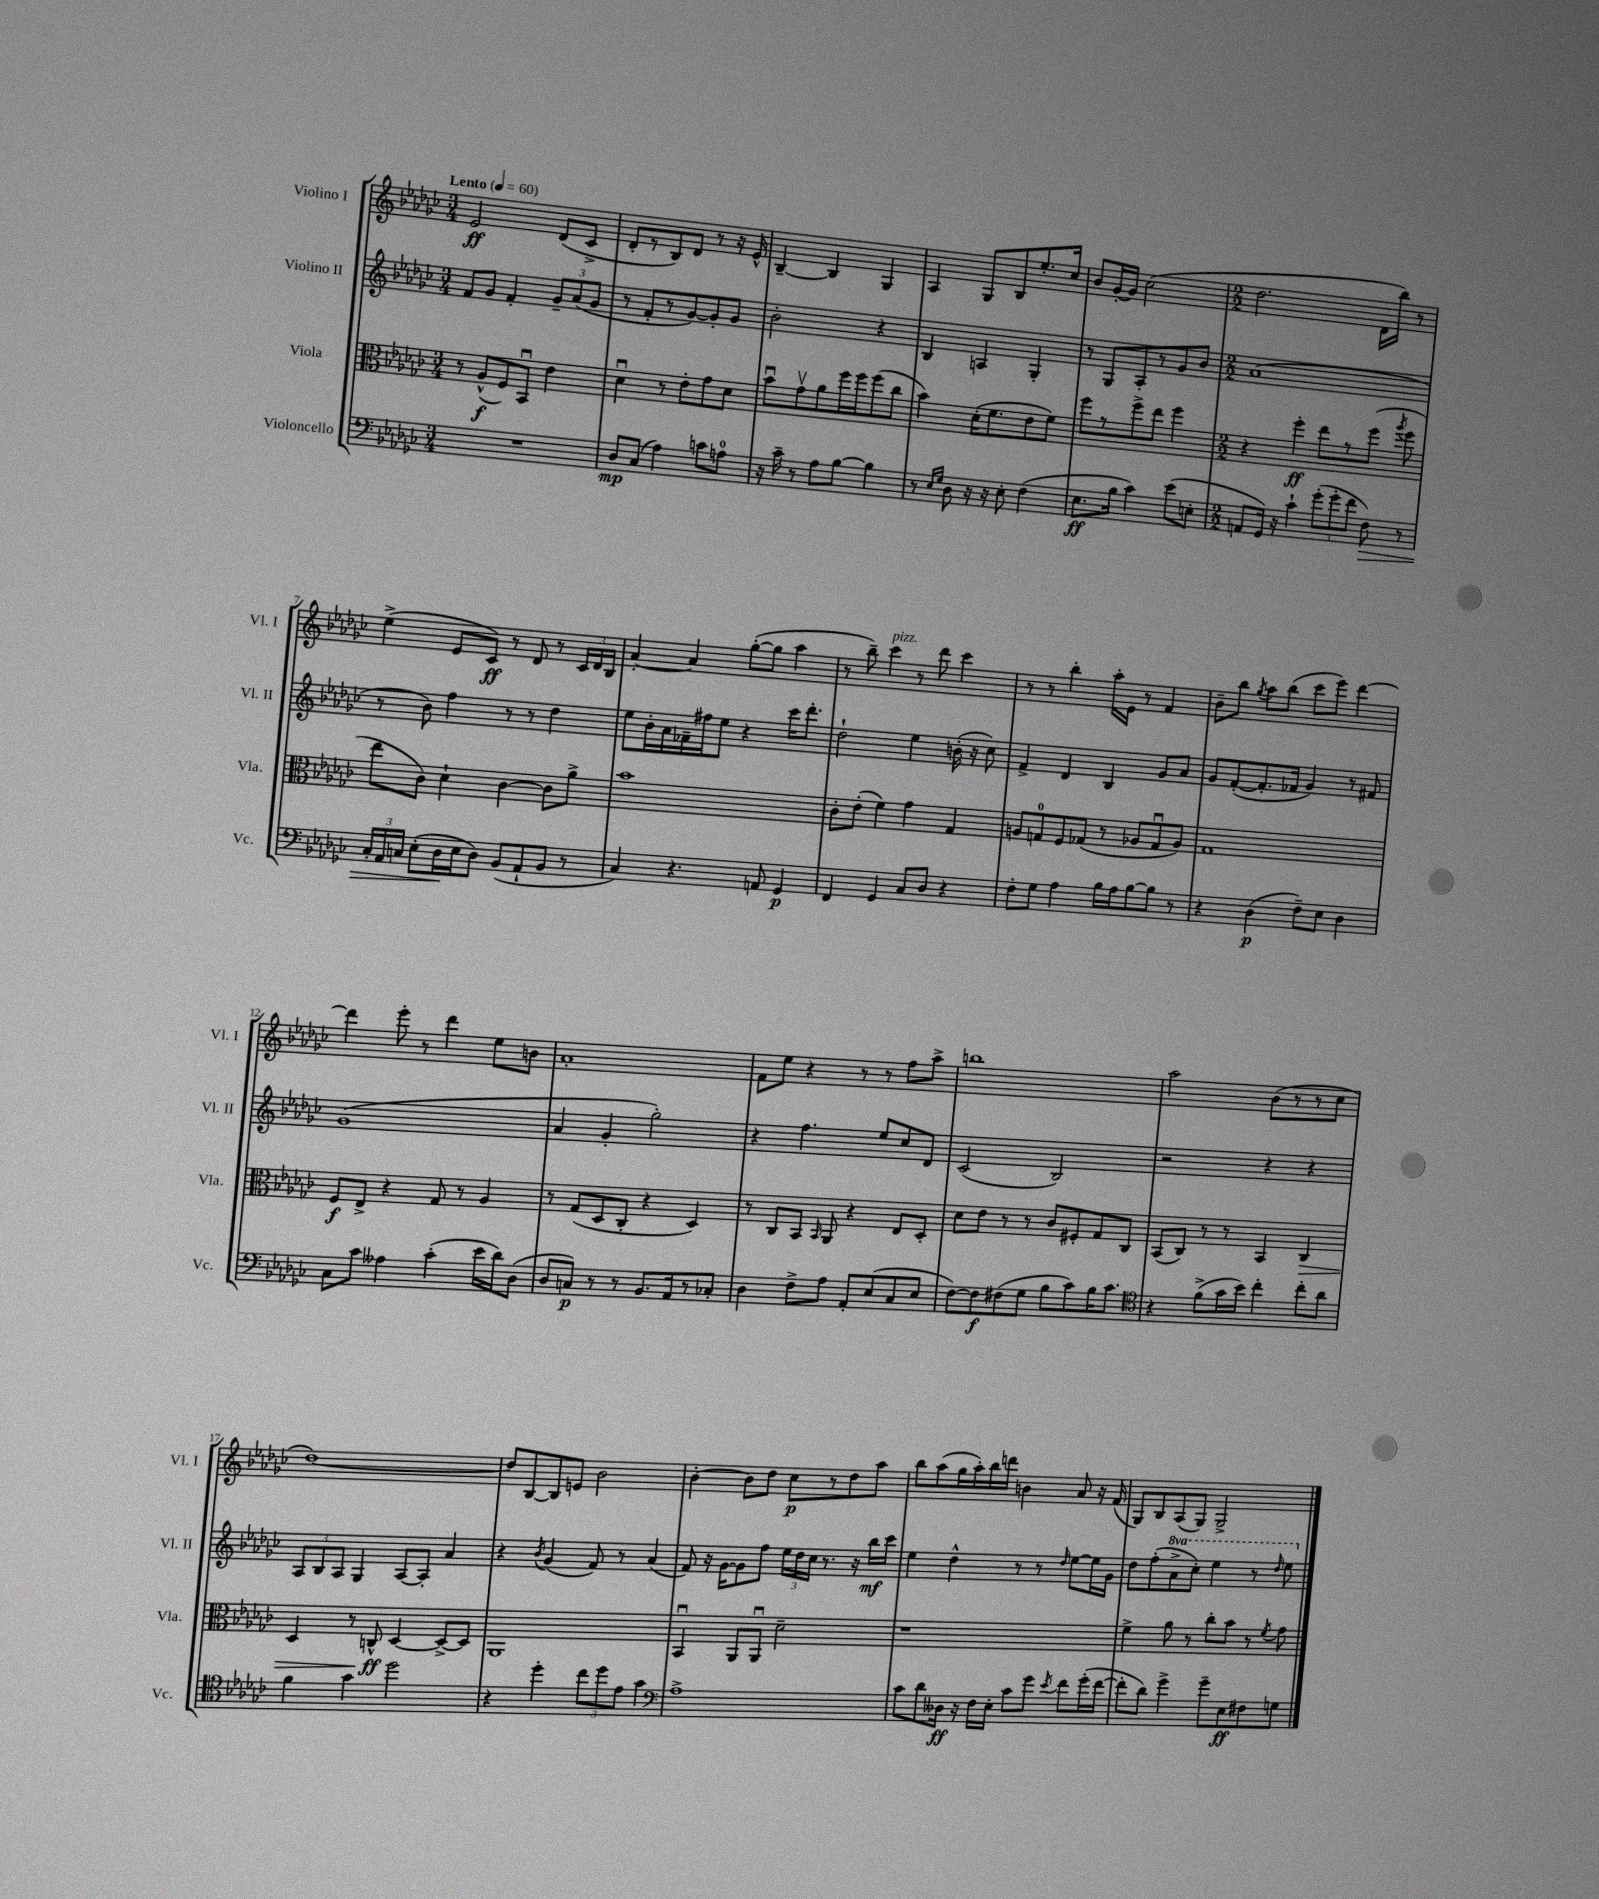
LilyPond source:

<<
\new StaffGroup <<
\new Staff = "s0" \with { instrumentName = "Violino I" shortInstrumentName = "Vl. I" } {
    \clef treble \key ges \major \numericTimeSignature \time 3/4 \tempo "Lento" 4 = 60
    \autoBeamOff ees'2\ff des'8[( ces'8]-> |
    des'8[-. r8 bes8) des'8] r8 r16 ees'16-^ |
    bes4~-- bes4 ges4 |
    aes4 ges8[ bes8 ees''8.-. ces''16] |
    bes'8[ ges'16~-. ges'16] ces''2( |
    \numericTimeSignature \time 2/2 des''2. des'16[ bes''16]) r8 |
    ees''4->( ees'8[ ces'8]\ff) r8 des'8 r8 \tuplet 3/2 { ces'16[ des'16 bes16] } |
    aes'4~-. aes'4 ges''8[~-.( ges''8] aes''4 |
    r8 bes''8--) ces'''4^\markup { \italic "pizz." } r8 des'''8 ces'''4 |
    r8 r8 bes''4-. aes''16[-. ees'16] r8 f'4 |
    bes'8[-- bes''8] \acciaccatura { ges''8 } aes''8[ bes''8]( ces'''8[ ees'''8]) des'''4~ |
    des'''4 ees'''8-. r8 des'''4 ees''8[ b'8] |
    aes'1-. |
    f'8[ ees''8] r4 r8 r8 f''8[ aes''8]-> |
    b''1 |
    aes''2 bes'8[( r8 r8 ces''8] |
    des''1~) |
    des''8[ bes8~ bes8 e'8] bes'2 |
    bes'4~-. bes'8[ des''8] ces''8[\p r8 des''8 aes''8] |
    bes''8[ aes''8( ges''16 aes''16-.) bes''16 d'''16] b'4 aes'8 r16 f'16( |
    ges8[) bes8 aes8( ges8]) ges2-> \bar "|." |
}
\new Staff = "s1" \with { instrumentName = "Violino II" shortInstrumentName = "Vl. II" } {
    \clef treble \key ges \major \numericTimeSignature \time 3/4 \set Staff.ottavationMarkups = #ottavation-simple-ordinals
    \autoBeamOff f'8[ ges'8] f'4-. \tuplet 3/2 { ges'8[-- aes'8( ges'8] } |
    r8 f'8[-. r8 ges'8~) ges'8-. ges'8] |
    bes'2-. r4 |
    bes4 a4 ges4-. |
    r8 ges8[ aes8-. r8 ges'8 bes'8] |
    \numericTimeSignature \time 2/2 aes'1( |
    r8 bes'8) f''4 r8 r8 des''4 |
    ees''8[ bes'16-. aes'16 fes'16-- fis''16 ees''8] r4 ces'''16[ des'''8.]-. |
    des''2-! ees''4 b'16-.( r16 ces''8) |
    f'4-> des'4 bes4 ges'8[ aes'8] |
    ges'8[ f'8~-.( f'8.-. fes'16] ges'4) r8 fis'8 |
    ges'1( |
    aes'4 ges'4-. ges''2-.) |
    r4 f''4. ees''8[ ces''8 des'8] |
    ces'2( bes2) |
    r2 r4 r4 |
    \tuplet 3/2 { aes8[ bes8 aes8] } ges4 aes8[~ aes8]-. aes'4 |
    r4 \acciaccatura { bes'8 } ges'4( f'8) r8 aes'4( |
    f'8) r16 ges'16[~ ges'8 f''8] \tuplet 3/2 { ees''16[ des''16 ces''16] } r8. r16 bes''16[\mf ces'''16] |
    ees''4 des''4-^ r8 r8 \grace { des''16 } ees''8[~ ees''16 ges'16] |
    des''8[ f''8-.( \ottava #1 aes''8-> ces'''8]-.) ees'''4 r8 \grace { des'''16 } ees'''8 \ottava #0 \bar "|." |
}
\new Staff = "s2" \with { instrumentName = "Viola" shortInstrumentName = "Vla." } {
    \clef alto \key ges \major \numericTimeSignature \time 3/4
    \autoBeamOff r8 aes8[-^\f( f8) bes,8]\downbow ees'4 |
    des'4\downbow r8 ees'8[-. ges'8 des'8] |
    bes'8[\downbow ges'8\upbow aes'8 f''16 f''16 f''8( ces''8] |
    bes'4) des'16[-.( f'8. ees'8 f'8]) |
    f''8[ r8 f''8-> ees''8] f''4 |
    \numericTimeSignature \time 2/2 r4 f''4-.\ff ees''8[ r8 f''8]( \acciaccatura { aes''8 } f''8 |
    ees''8[ ces'8]) des'4-! ces'4~ ces'8[ aes'8]-> |
    bes'1 |
    ces'8[-. ees'8]-.( f'4) ges'4 ges4 |
    a8[ g8-0 f8 ges8]( r8 aes8[ ges8\downbow aes8]) |
    ges1 |
    f8[\f ees8]-> r4 ges8 r8 aes4 |
    r8 ges8[( des8 ces8]-. r4 des4) |
    r8 ces8[ bes,8] \grace { bes,16 } aes,8 r4 ees8[ des8]-. |
    des'8[ ees'8] r8 r8 ces'8[ fis8-. ges8 ces8] |
    bes,8[( ces8]) r8 r8 bes,4 ces4\> |
    des4 r8 c8-^\ff\! des4~ des8[~-> des8] |
    aes,1 |
    bes,4\downbow aes,8[ aes,8]\downbow des'2-- |
    r1 |
    f'4-> aes'8 r8 ces''8[-. bes'8] r8 \acciaccatura { f'8 } ges'8 \bar "|." |
}
\new Staff = "s3" \with { instrumentName = "Violoncello" shortInstrumentName = "Vc." } {
    \clef bass \key ges \major \numericTimeSignature \time 3/4
    \autoBeamOff R2. |
    des8[\mp ces8]( aes4) c'8[ a8]-0 |
    r16 ces'16-- r8 aes8[ bes8]~ bes4 |
    r8 \grace { ees16[ ges16] } des8 r16 r16 ees8-. f4( |
    ees8.[\ff bes16] ces'4) ees'8[( e8]-. |
    \numericTimeSignature \time 2/2 a,8[ ges,16]) r16 ces'4-! \tuplet 3/2 { ges'8[-.( ges'8-. f'8] } f8\>) r8 |
    \tuplet 3/2 { ces16[-. aes,16 c16] } ees8[-.( des16\! ees16 des8]) bes,8[( aes,8-! bes,8] r8 |
    ces4) r4. a,8 ges,4\p |
    f,4 ges,4 ces8[ des8] r4 |
    f8[-. ges8] aes4 bes16[ aes16 bes8~ bes8] r8 |
    r4 des4\p( f8[--) ees8] des4 |
    ces8[ ces'8] aeses4 ces'4-.( ees'16[ des'16) des8]( |
    des8[ c8]\p) r8 r8 bes,8.[ aes,16 r8 ces8]-. |
    des4 f8[-> aes8] aes,8[-. ees8( ces8 ees8] |
    f8[~) f8\f fis8( ges8] bes8[ ces'8) bes16 ces'8.] |
    \clef tenor r4 f'8[->( ges'16 bes'16]) ces''4-. ces''8[-. aes'8] |
    f'4 ges'4 des''2 |
    r4 des''4-. \tuplet 3/2 { ces''8[ des''8 ees'8] } ges'4 |
    \clef bass aes1-> |
    ces'8[ des'8 deses16]\ff r16 f16[ ees16]-. ces'8[ ges'8] \acciaccatura { ees'8 } f'8[ ges'16-.( f'16]~ |
    f'8[-. des'8]) ges'4-> ges'8[-- ees8\ff fis8 g8] \bar "|." |
}
>>
>>
